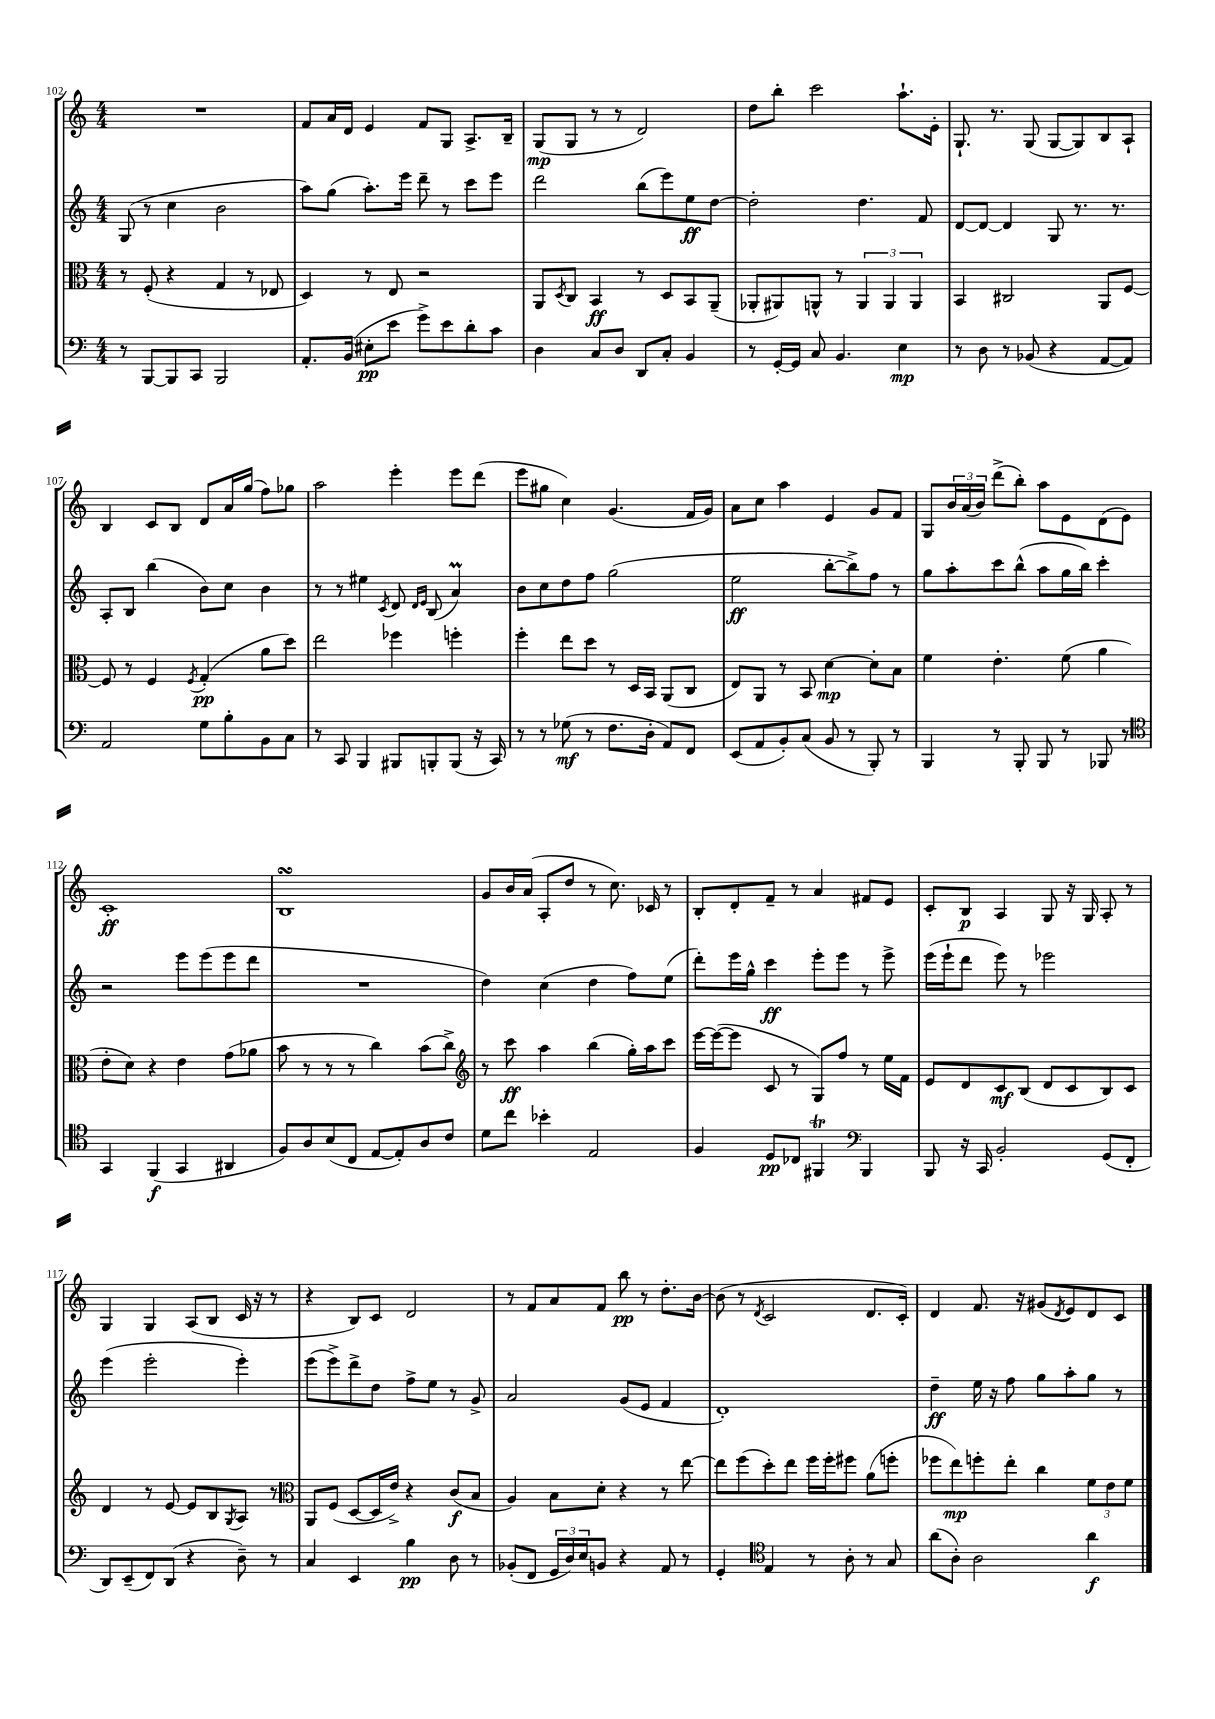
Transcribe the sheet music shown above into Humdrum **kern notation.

**kern	**kern	**kern	**kern
*staff4	*staff3	*staff2	*staff1
*clefF4	*clefC3	*clefG2	*clefG2
*k[]	*k[]	*k[]	*k[]
*M4/4	*M4/4	*M4/4	*M4/4
8r	8r	(8G	1r
[8BBB	(8F'	8r	.
8BBB]	4r	4cc	.
8CC	.	.	.
2BBB	4G	2b	.
.	8r	.	.
.	8E-	.	.
=	=	=	=
8.AA'	4D)	8aa)	8f
.	.	(8gg	16a
(16BB	.	.	16d
8E#'	8r	8.aa')	4e
8e	8E	.	.
.	.	16eee	.
8g^)	2r	8ddd~	8f
8e	.	8r	8G
8d'	.	8ccc	8.A^
8c	.	8eee	.
.	.	.	16B~
=	=	=	=
4D	8AA	2ddd	(8G
.	8qD	.	.
.	8C	.	8G
8C	4BB	.	8r
8D	.	.	8r
8DD	8r	(8bb	2d)
8C'	8D	8eee)	.
4BB	8BB	8ee	.
.	(8AA~	[8dd	.
=	=	=	=
8r	8AA-'	2dd']	8dd
[16GG'	8AA#)	.	8bb'
16GG]	.	.	.
8C	8AA^^	.	2ccc
4.BB	8r	.	.
.	6AA	4.dd	.
.	6AA	.	.
4E	.	.	8.aa`
.	6AA	.	.
.	.	8f	.
.	.	.	16e'
=	=	=	=
8r	4BB	[8d	8.G`
8D	.	8d_	.
.	.	.	8.r
8r	2C#	4d]	.
(8BB-	.	.	(8G
4r	.	8G	[8G
.	.	8.r	8G])
[8AA	8AA	.	8B
.	.	8.r	.
8AA])	[8F	.	8A`
=	=	=	=
2AA	8F]	8A'	4B
.	8r	8B	.
.	4F	(4bb	8c
.	.	.	8B
.	8qF	.	.
8G	(4G'	8b)	8d
8B'	.	8cc	16a
.	.	.	(16gg
8BB	8a	4b	8ff)
8C	8dd)	.	8gg-
=	=	=	=
8r	2ee	8r	2aa
8CC	.	8r	.
4BBB	.	4ee#	.
.	.	8qc	.
8BBB#	4ff-	8d	4eee'
.	.	16qqd	.
.	.	16qqe	.
8BBB'	.	(8B	.
(8BBB	4ff'	4a)	8eee
16r	.	.	(8ddd
16CC)	.	.	.
=	=	=	=
8r	4ff'	8b	8eee
8r	.	8cc	8gg#
(8G-	8ee	8dd	4cc)
8r	8dd	8ff	.
8.F	8r	(2gg	(4.g
.	16D	.	.
16D'	16BB	.	.
8AA)	(8AA	.	.
8FF	8C	.	16f
.	.	.	16g)
=	=	=	=
(8EE	8E)	2ee	8a
8AA	8AA	.	8cc
8BB')	8r	.	4aa
(8C	8BB	.	.
8BB	[4d	[8bb'	4e
8r	.	8bb^])	.
8BBB')	8d']	8ff	8g
8r	8B	8r	8f
=	=	=	=
4BBB	4f	8gg	8G
.	.	8aa'	24b
.	.	.	(24a
.	.	.	24b)
8r	4.e'	8ccc	(8ddd^
8BBB'	.	(8bb^^	8bb')
8BBB	.	8aa	8aa
8r	(8f	16gg	8e
.	.	16bb)	.
8BBB-	4a	4ccc'	(8d
8r	.	.	8e)
=	=	=	=
*clefC4	*	*	*
4GG	8e'	2r	1c'
.	8d)	.	.
(4FF	4r	.	.
4GG	4e	8eee	.
.	.	(8eee	.
4AA#	(8g	8eee	.
.	8a-	8ddd	.
=	=	=	=
8F)	8b	1r	1B
8A	8r	.	.
(8B	8r	.	.
8C	8r	.	.
[8E	4cc)	.	.
8E'])	.	.	.
8A	(8b	.	.
8c	8cc^)	.	.
=	=	=	=
*	*clefG2	*	*
8d	8r	4dd)	8g
8cc	8ccc	.	16b
.	.	.	(16a
4b-'	4aa	(4cc	8A'
.	.	.	8dd
2E	(4bb	4dd	8r
.	.	.	8.cc)
.	16gg')	8ff)	.
.	16aa	.	16c-
.	8ccc	(8ee	8r
=	=	=	=
4F	[16eee	8ddd')	8B'
.	(16eee_	.	.
.	8eee]	16eee	8d'
.	.	16gg^^	.
8D	8c	4ccc	8f~
8C-	8r	.	8r
4FF#	8G)	8eee'	4a
.	8ff	8eee	.
*clefF4	*	*	*
4BBB	8r	8r	8f#
.	16ee	8eee^	8e
.	16f	.	.
=	=	=	=
8BBB	8e	(16eee	8c'
.	.	16eee`	.
16r	8d	8ddd	8B
16CC	.	.	.
2BB'	8c	8eee)	4A
.	(8B	8r	.
.	8d	2eee-	8G
.	8c	.	16r
.	.	.	16G
(8GG	8B)	.	8A'
8FF'	8c	.	8r
=	=	=	=
8DD)	4d	(4eee	4G
(8EE~	.	.	.
8FF)	8r	2eee'	4G
(8DD	[8e	.	.
4r	8e]	.	(8A
.	8B	.	8B
.	8qG	.	.
8D~)	8A	4eee')	16c
.	.	.	16r
8r	8r	.	8r
=	=	=	=
*	*clefC3	*	*
4C	8AA	(8eee	4r
.	(8F	8eee^)	.
4EE	[8D	8ddd^	8B)
.	16D]	8dd	8c
.	16e^)	.	.
4B	4r	8ff^	2d
.	.	8ee	.
8D	(8c	8r	.
8r	8B	8g^	.
=	=	=	=
(8BB-'	4A)	2a	8r
8FF	.	.	8f
24GG	8B	.	8a
24D)	.	.	.
24E	.	.	.
8BB	8d'	.	8f
4r	4r	(8g	8bb
.	.	8e	8r
8AA	8r	4f	8.dd'
8r	[8ee	.	.
.	.	.	[16b
=	=	=	=
4GG'	8ee]	1d')	(8b]
.	(8ff	.	8r
*clefC4	*	*	*
.	.	.	8qd
4E	8dd')	.	2c
.	8ee	.	.
8r	16ff	.	.
.	16ff'	.	.
8A'	8ff#	.	.
8r	(8a	.	8.d
8G	8ff'	.	.
.	.	.	16c')
=	=	=	=
(8a	8ff-	4dd~	4d
8A')	8ee)	.	.
2A	8ff'	16ee	8.f
.	.	16r	.
.	8ee'	8ff	.
.	.	.	16r
.	4cc	8gg	(8g#
.	.	.	8qd
.	.	8aa'	8e)
4a	12f	8gg	8d
.	12e	.	.
.	.	8r	8c
.	12f	.	.
==	==	==	==
*-	*-	*-	*-
